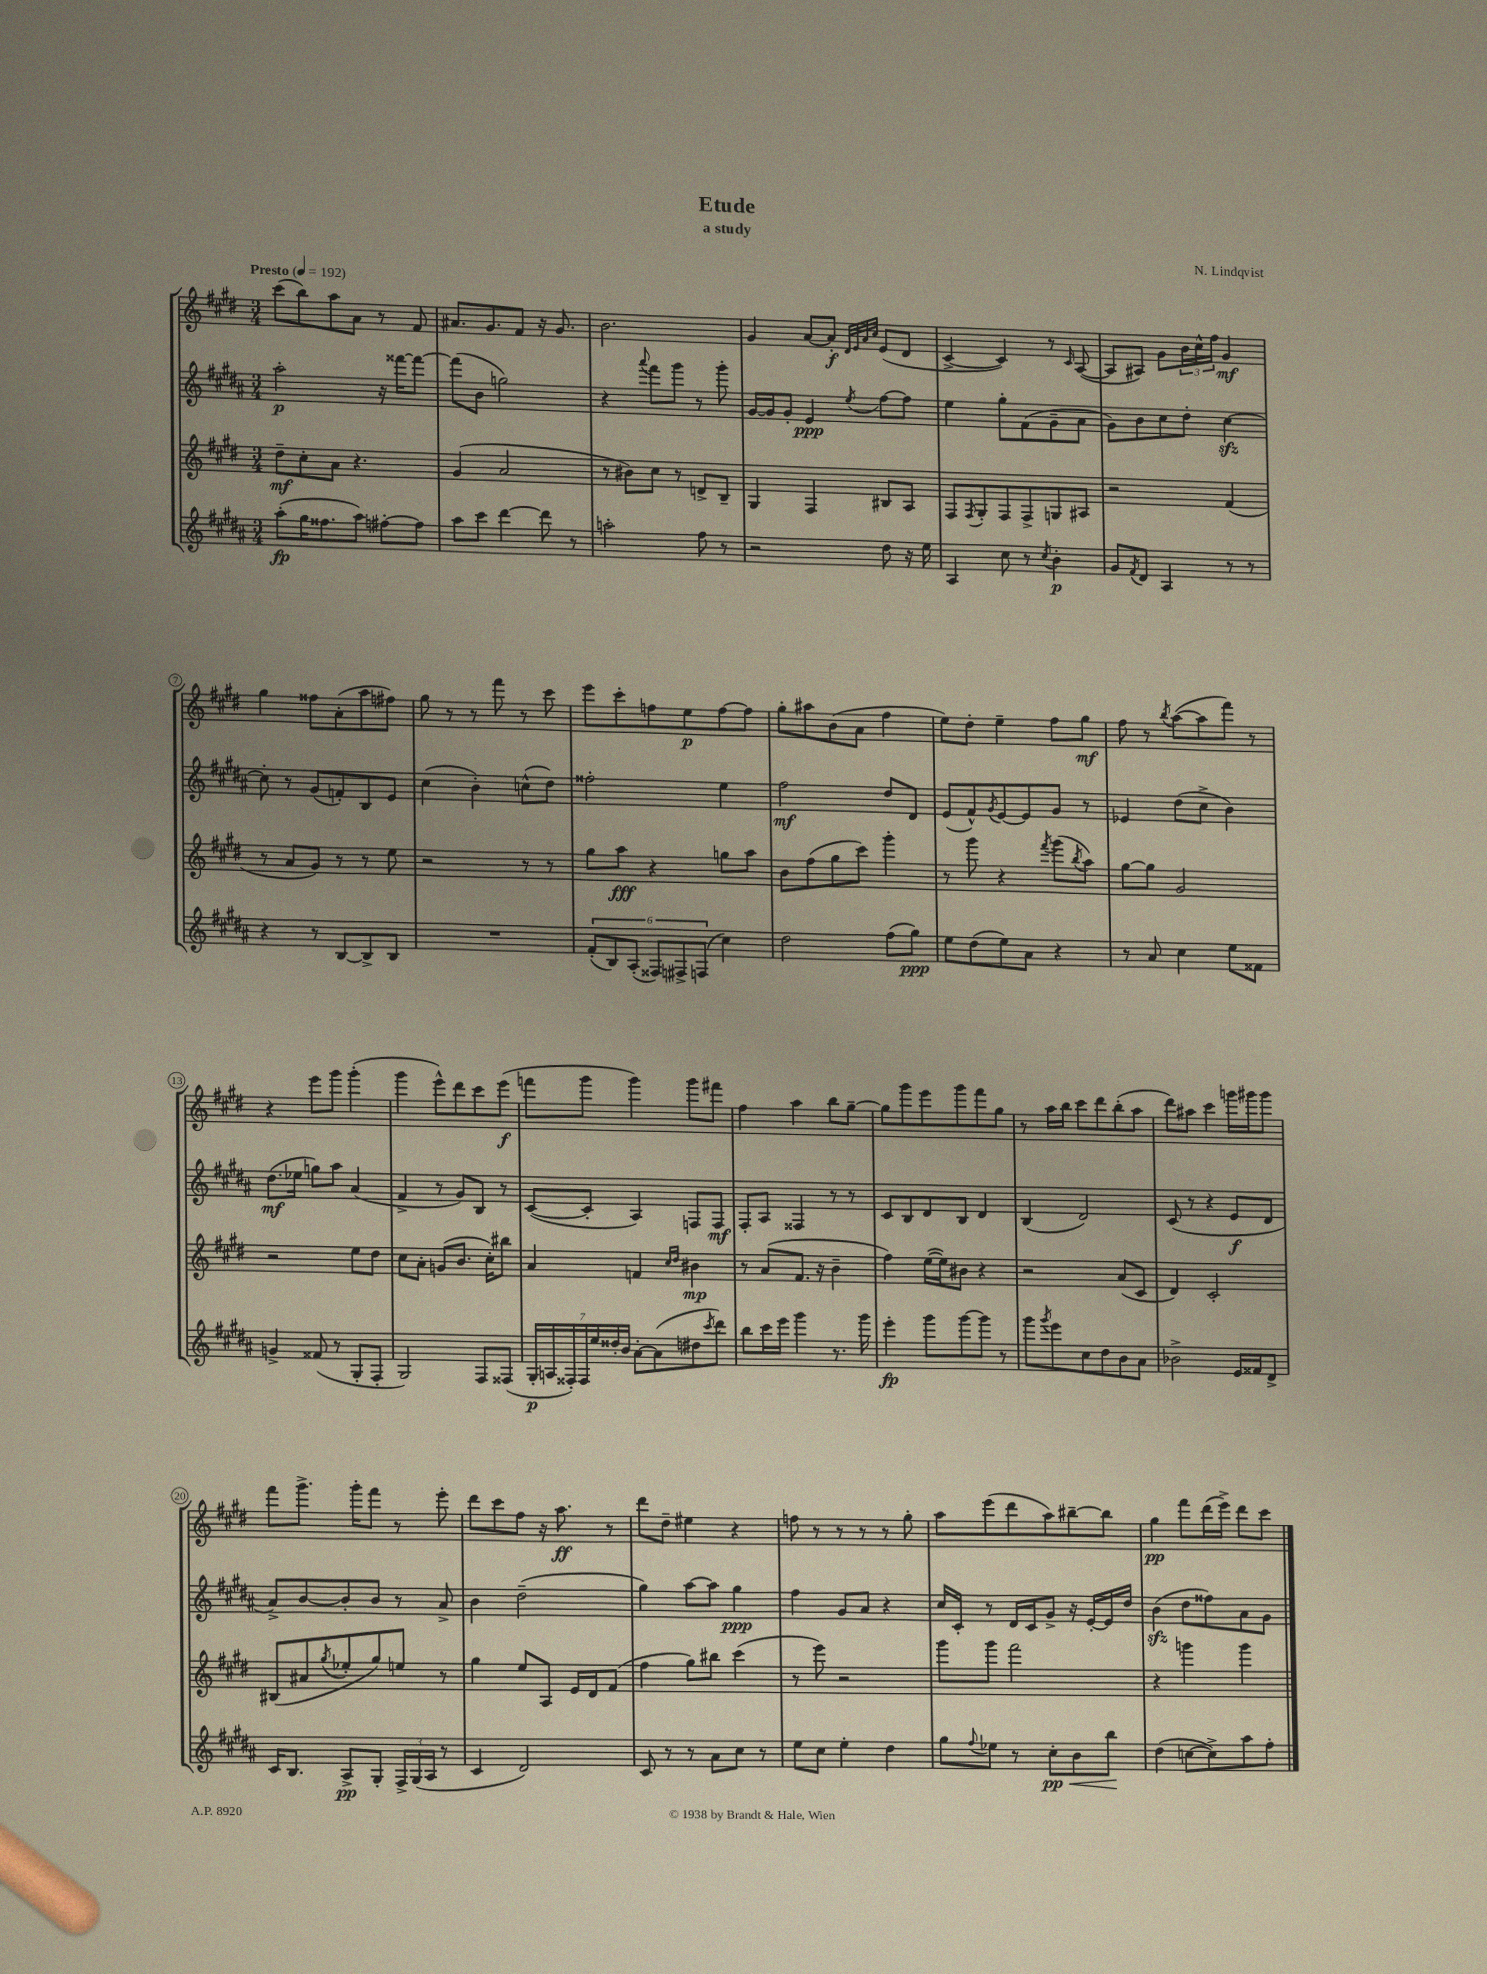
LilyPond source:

\header { title = "Etude" composer = "N. Lindqvist" subtitle = "a study" }
<<
\new StaffGroup <<
\new Staff = "s0" {
    \clef treble \key e \major \numericTimeSignature \time 3/4 \tempo "Presto" 4 = 192
    cis'''8( b''8) a''8 a'8 r8 fis'8 |
    ais'8. gis'8. fis'8 r16 gis'8. |
    b'2. |
    gis'4 a'8~ a'8-.\f \grace { dis'32 e'32 a'32 cis''32 } e'8( dis'8 |
    cis'4~-> cis'4) r8 \grace { cis'16 } a8~( |
    a8 ais8) gis'8 \tuplet 3/2 { b'16 cis''16-^ fis''16 } gis'4\mf |
    gis''4 fisis''8 a'8-.( a''8 fis''8) |
    gis''8 r8 r8 fis'''8 r8 cis'''8 |
    e'''8 cis'''8-. f''8 e''8\p f''8~ f''8 |
    gis''8-. ais''8 b'8( a'8 fis''4 |
    e''8) dis''8-. e''4-- fis''8 gis''8\mf |
    fis''8 r8 \acciaccatura { b''8 } a''8~( a''8 fis'''8) r8 |
    r4 e'''8 gis'''8 gis'''4-.( |
    gis'''4 e'''8-^) dis'''8 cis'''8 e'''8\f( |
    f'''8 gis'''8 gis'''4) gis'''8 fis'''8 |
    fis''4 a''4 b''8 gis''8~-- |
    gis''8 gis'''8 e'''8 gis'''8 fis'''8 gis''8 |
    r8 a''16 b''16 cis'''8 dis'''8 b''8-.( a''8 |
    dis'''8) ais''8 cis'''4 g'''16 gis'''16 gis'''8 |
    fis'''8 gis'''8.-> gis'''16-. fis'''8 r8 e'''8-. |
    dis'''8 cis'''8 fis''8 r16 a''8.\ff r8 |
    dis'''8 dis''8-- eis''4 r4 |
    f''8 r8 r8 r8 r8 gis''8-. |
    a''8 e'''8( dis'''8 a''8) bis''8~-- bis''8 |
    gis''4\pp fis'''8 dis'''16( e'''16->) dis'''8 cis'''8 \bar "|." |
}
\new Staff = "s1" {
    \clef treble \key b \major \numericTimeSignature \time 3/4
    ais''2-.\p r16 fisis'''16~ fisis'''8~ |
    fisis'''8( b'8 g''2) |
    r4 \appoggiatura { ais'''8 } fis'''8 gis'''8 r8 gis'''8-. |
    gis'16~ gis'16 gis'8-. e'4\ppp \acciaccatura { e''8 } fis''8~ fis''8 |
    e''4 gis''8-. fis'8( gis'8-- ais'8 |
    gis'8) b'8 cis''8 dis''8-. cis''4~\sfz |
    cis''8-. r8 gis'8( f'8-.) b8 e'8 |
    cis''4( b'4-.) c''8-^( dis''8) |
    fisis''2-. e''4 |
    fis''2\mf dis''8 dis'8 |
    e'8( fis'8-^) \acciaccatura { gis'8 } e'8~ e'8 gis'8 r8 |
    ees'4 dis''8( cis''8-> b'4) |
    dis''8.\mf( ees''16 g''8) ais''8 ais'4( |
    fis'4-> r8 gis'8) b8 r8 |
    cis'8~( cis'8-. ais4) f8 f8\mf |
    fis8-. ais8 fisis4 r8 r8 |
    cis'8 b8 dis'8 b8 dis'4 |
    b4( dis'2) |
    cis'8( r8 r4 e'8\f dis'8 |
    ais'8->) b'8~ b'8-. b'8 r8 ais'8-> |
    b'4 dis''2--( |
    gis''4) ais''8~ ais''8 gis''4\ppp |
    fis''4 gis'8 ais'8 r4 |
    cis''16 cis'16-. r8 dis'16 cis'16 gis'8-> r16 e'16~-. e'16 dis''16 |
    b'4\sfz( dis''8 fisis''8) ais'8 gis'8 \bar "|." |
}
\new Staff = "s2" {
    \clef treble \key e \major \numericTimeSignature \time 3/4
    dis''8--\mf cis''8-. a'8 r4. |
    gis'4( a'2 |
    r8 bis'8) cis''8 r8 d'8-> b8-- |
    gis4 fis4 bis8 a8 |
    fis8 \acciaccatura { fis8 } gis8-. fis8 fis8-> g8 ais8 |
    r2 fis'4( |
    r8 a'8 gis'8) r8 r8 e''8 |
    r2 r8 r8 |
    gis''8 a''8\fff r4 g''8 a''8 |
    b'8 fis''8( gis''8 cis'''8) gis'''4-. |
    r8 gis'''8 r4 \acciaccatura { fis'''8 } gis'''8( \acciaccatura { b''8 } a''8) |
    gis''8~ gis''8 gis'2 |
    r2 e''8 dis''8 |
    cis''8 a'8-. g'8( b'8. cis''16-.) bis''8 |
    a'4 f'4 \grace { cis''16 dis''16 } bis'4\mp |
    r8 a'8( fis'8. r16 b'4-- |
    fis''4) e''16~( e''16) bis'8 r4 |
    r2 a'8( cis'8 |
    dis'4) cis'2-. |
    bis8( ais'8 \acciaccatura { gis''8 } ees''8-. gis''8) e''8 r8 |
    gis''4 e''8 a8 e'16 dis'16 fis'8( |
    fis''4 gis''8) bis''8 cis'''4( |
    r8 e'''8) r2 |
    gis'''8 gis'''8 fis'''2 |
    r4 g'''4 g'''4 \bar "|." |
}
\new Staff = "s3" {
    \clef treble \key b \major \numericTimeSignature \time 3/4
    ais''8-.\fp( gis''16 fisis''8. ais''8) fis''8~-. fis''8 |
    ais''8 cis'''8 dis'''4~ dis'''8 r8 |
    a''2-. fis''8 r8 |
    r2 dis''8 r16 e''16 |
    ais4 cis''8 r8 \acciaccatura { cis''8 } b'4-.\p |
    gis'8 \acciaccatura { fis'8 } dis'8 ais4 r8 r8 |
    r4 r8 b8~ b8-> b8 |
    R2. |
    \tuplet 6/4 { fis'8-.( b8) ais8-.( fisis8) fis8-> f8( } cis''4) |
    dis''2 fis''8( gis''8\ppp) |
    e''8 dis''8( e''8) ais'8 r4 |
    r8 ais'8 cis''4 e''8 fisis'8 |
    g'4-> fisis'8( r8 gis8-. fis8-. |
    gis2) fis8 fisis8( |
    \tuplet 7/4 { gis16-.\p a16 fisis16-.) fisis16 e''16 disis''16-. b'16 } ais'8~-. ais'8( dis''8 \acciaccatura { cis'''8 } dis'''8) |
    b''8 cis'''16 e'''16 gis'''4 r8. gis'''16 |
    e'''4-.\fp gis'''8 gis'''8~ gis'''8 r8 |
    gis'''8 \acciaccatura { gis'''8 } e'''8 cis''8 dis''8 b'8 ais'8 |
    bes'2-> e'16 fisis'16 dis'8-> |
    cis'16 b8. ais8->\pp gis8-. \tuplet 3/2 { fis16-> gis16( ais16 } r8 |
    cis'4 dis'2) |
    cis'8 r8 r8 ais'8 cis''8 r8 |
    e''8 cis''8 e''4-. dis''4 |
    gis''8 \appoggiatura { fis''8 } ees''8 r8 cis''8-.\pp\< b'8 b''8\! |
    dis''4( c''8~ c''8->) ais''8 fis''8-. \bar "|." |
}
>>
>>
\layout { \context { \Score \override BarNumber.stencil = #(make-stencil-circler 0.1 0.3 ly:text-interface::print) } }
